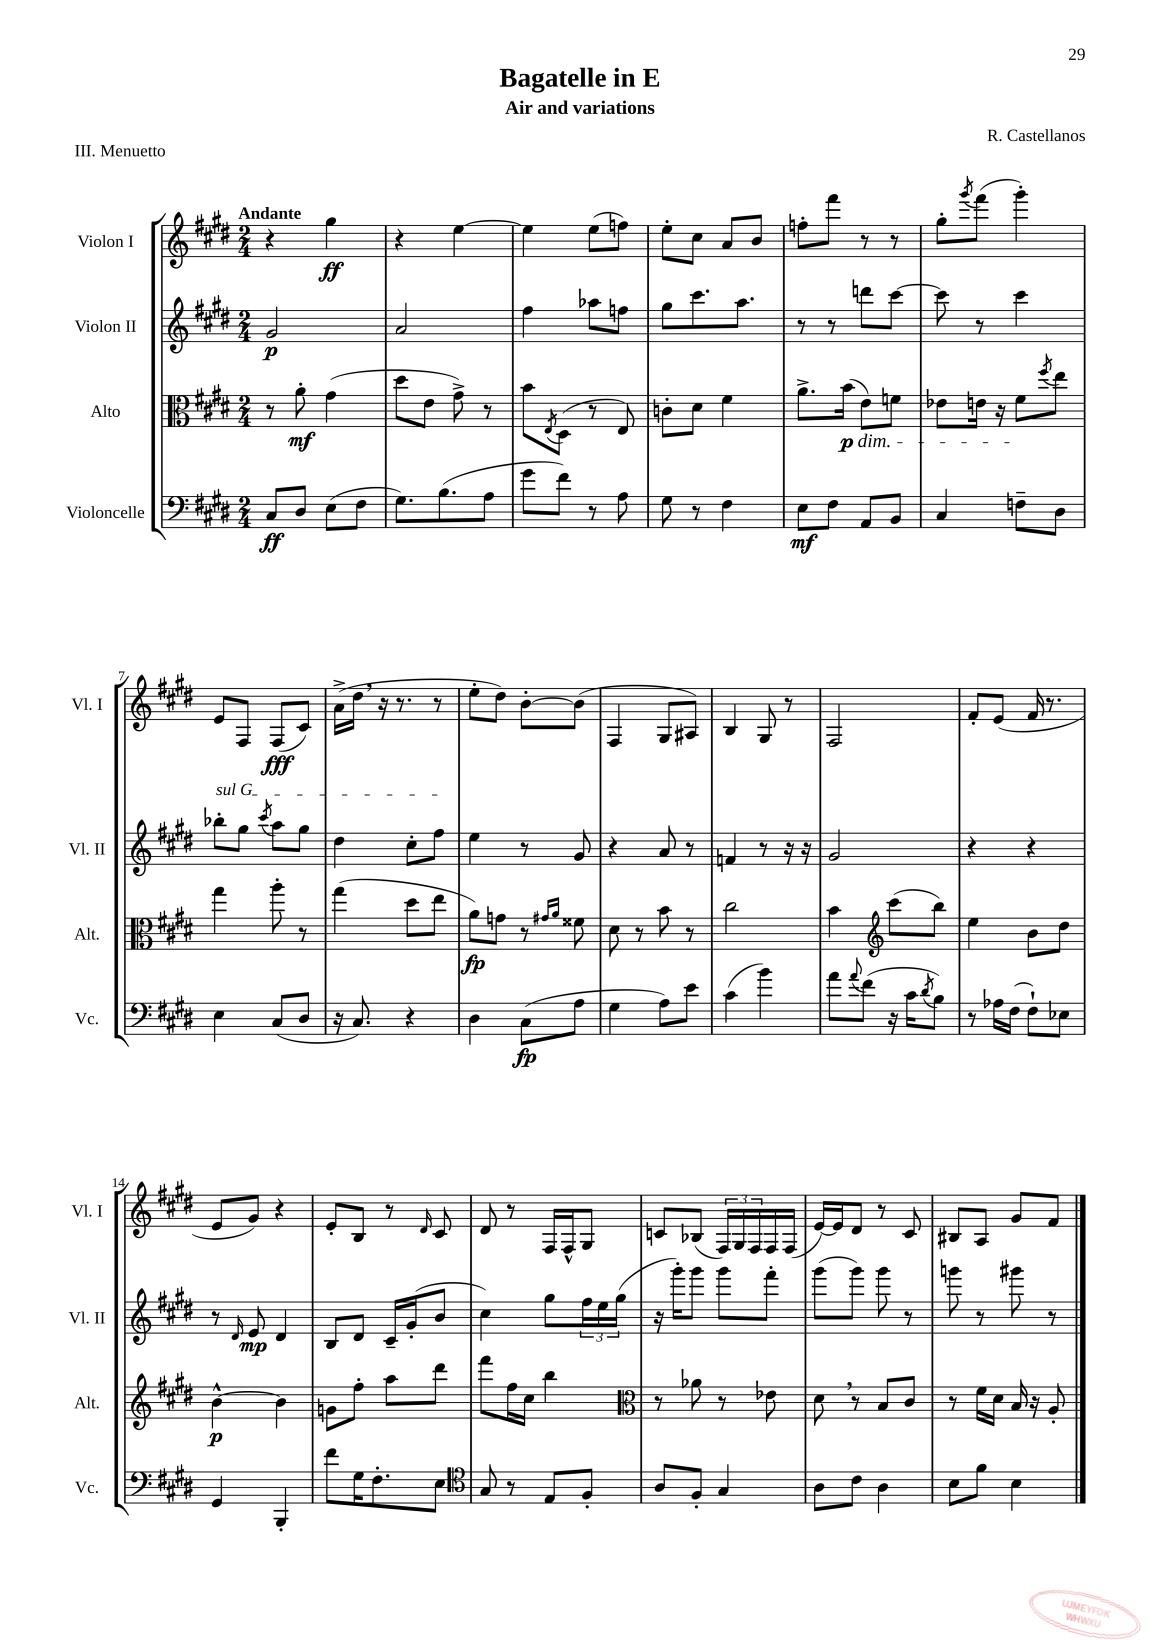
\header { title = "Bagatelle in E" composer = "R. Castellanos" subtitle = "Air and variations" piece = "III. Menuetto" }
<<
\new StaffGroup <<
\new Staff = "s0" \with { instrumentName = "Violon I" shortInstrumentName = "Vl. I" } {
    \clef treble \key e \major \numericTimeSignature \time 2/4 \tempo "Andante"
    r4 gis''4\ff |
    r4 e''4~ |
    e''4 e''8( f''8) |
    e''8-. cis''8 a'8 b'8 |
    f''8-. fis'''8 r8 r8 |
    gis''8-. \acciaccatura { gis'''8 } fis'''8( gis'''4-.) |
    e'8 fis8 fis8\fff( cis'8) |
    a'16->( dis''16 \breathe r16 r8. r8 |
    e''8-. dis''8) b'8~-. b'8( |
    fis4 gis8 ais8) |
    b4 gis8 r8 |
    fis2 |
    fis'8-. e'8( fis'16 r8. |
    e'8 gis'8) r4 |
    e'8-. b8 r8 \grace { dis'16 } cis'8 |
    dis'8 r8 fis16 fis16-^ gis8 |
    c'8 bes8( \tuplet 3/2 { fis16) gis16 fis16 } fis16 fis16( |
    e'16~) e'16 dis'8 r8 cis'8 |
    bis8 a8 gis'8 fis'8 \bar "|." |
}
\new Staff = "s1" \with { instrumentName = "Violon II" shortInstrumentName = "Vl. II" } {
    \clef treble \key e \major \numericTimeSignature \time 2/4
    gis'2\p |
    a'2 |
    fis''4 aes''8 f''8 |
    gis''8 cis'''8. a''8. |
    r8 r8 d'''8 cis'''8~ |
    cis'''8 r8 cis'''4 |
    \once \override TextSpanner.bound-details.left.text = \markup { \italic "sul G" } bes''8-.\startTextSpan gis''8 \acciaccatura { cis'''8 } a''8 gis''8 |
    dis''4 cis''8-. fis''8\stopTextSpan |
    e''4 r8 gis'8 |
    r4 a'8 r8 |
    f'4 r8 r16 r16 |
    gis'2 |
    r4 r4 |
    r8 \grace { dis'16 } e'8\mp dis'4 |
    b8 dis'8 cis'16-- gis'16-.( b'8 |
    cis''4) gis''8 \tuplet 3/2 { fis''16 e''16 gis''16( } |
    r16 gis'''16-.) gis'''8 gis'''8 fis'''8-. |
    gis'''8( gis'''8) gis'''8 r8 |
    g'''8 r8 gis'''8 r8 \bar "|." |
}
\new Staff = "s2" \with { instrumentName = "Alto" shortInstrumentName = "Alt." } {
    \clef alto \key e \major \numericTimeSignature \time 2/4
    r8 a'8-.\mf gis'4( |
    dis''8 e'8 gis'8->) r8 |
    b'8 \acciaccatura { e8 } dis8( r8 e8) |
    c'8-. dis'8 fis'4 |
    a'8.-> b'16\p\dim( e'8) f'8 |
    ees'8 e'16 r16 fis'8\! \acciaccatura { fis''8 } e''8 |
    gis''4 a''8-. r8 |
    gis''4( dis''8 e''8 |
    a'8\fp) g'8 r8 \grace { gis'16 a'16 } fisis'8 |
    dis'8 r8 b'8 r8 |
    cis''2 |
    b'4 \clef treble cis'''8( b''8) |
    e''4 b'8 dis''8 |
    b'4~-^\p b'4 |
    g'8 fis''8-. a''8 dis'''8 |
    fis'''8 fis''16 cis''16 b''4 |
    \clef alto r8 aes'8 r8 ees'8 |
    dis'8 \breathe r8 b8 cis'8 |
    r8 fis'16 dis'16 b16 r16 a8-. \bar "|." |
}
\new Staff = "s3" \with { instrumentName = "Violoncelle" shortInstrumentName = "Vc." } {
    \clef bass \key e \major \numericTimeSignature \time 2/4
    cis8\ff dis8 e8( fis8 |
    gis8.) b8.( a8 |
    gis'8 fis'8) r8 a8 |
    gis8 r8 fis4 |
    e8\mf fis8 a,8 b,8 |
    cis4 f8-- dis8 |
    e4 cis8( dis8 |
    r16 cis8.) r4 |
    dis4 cis8\fp( a8 |
    gis4 a8) e'8 |
    cis'4( b'4) |
    a'8 \appoggiatura { a'8 } fis'8( r16 cis'16 \acciaccatura { dis'8 } b8) |
    r8 aes16 fis16( fis8-!) ees8 |
    gis,4 b,,4-. |
    fis'8 gis16 fis8.-. e8 |
    \clef tenor gis8 r8 e8 fis8-. |
    a8 fis8-. gis4 |
    a8 cis'8 a4 |
    b8 fis'8 b4 \bar "|." |
}
>>
>>
